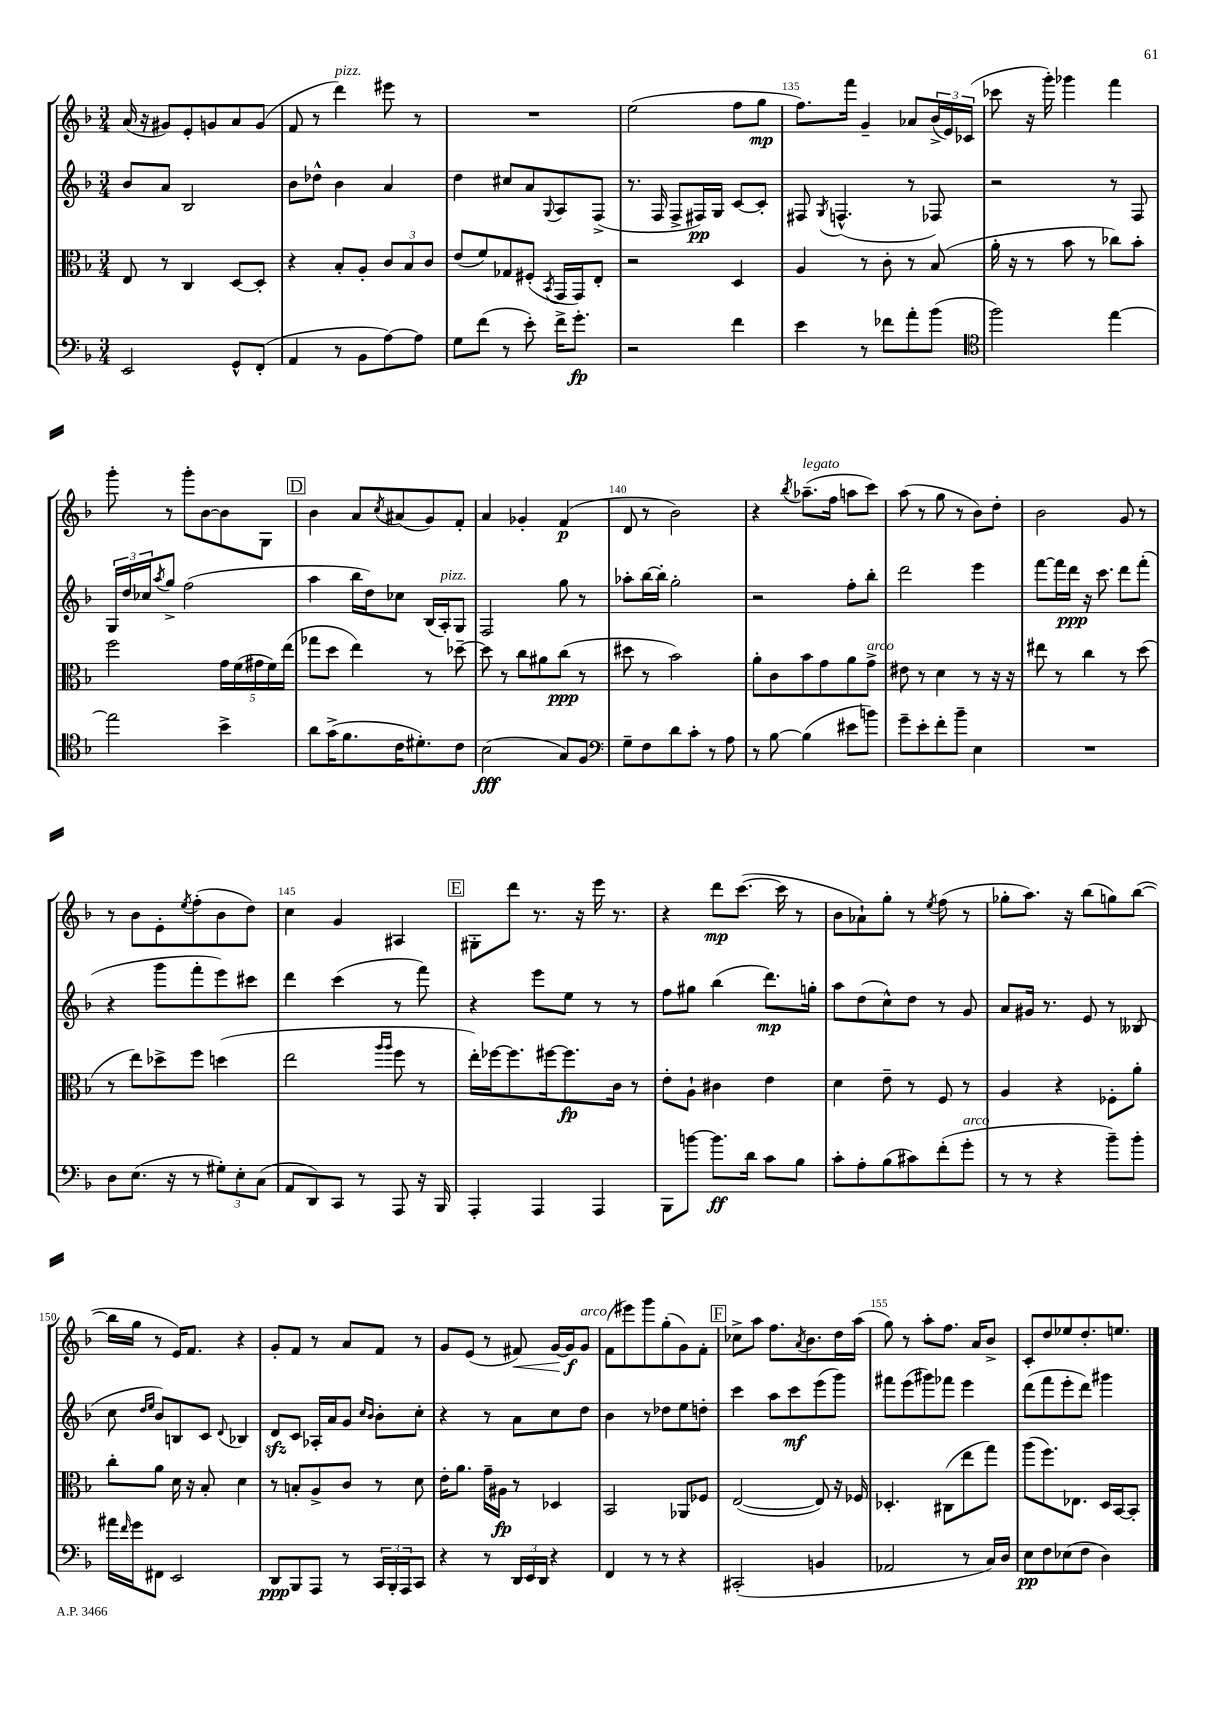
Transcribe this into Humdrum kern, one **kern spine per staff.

**kern	**kern	**kern	**kern
*staff4	*staff3	*staff2	*staff1
*clefF4	*clefC3	*clefG2	*clefG2
*k[b-]	*k[b-]	*k[b-]	*k[b-]
*M3/4	*M3/4	*M3/4	*M3/4
2EE	8E	8b-	(16a
.	.	.	16r
.	8r	8a	8g#)
.	4C	2B-	8e'
.	.	.	8g
8GG^^	[8D	.	8a
(8FF'	8D']	.	(8g
=	=	=	=
4AA	4r	8b-	8f
.	.	8dd-^^	8r
8r	8B-'	4b-	4ddd)
8BB-	8A'	.	.
[8A)	12c	4a	8eee#
.	12B-	.	.
8A]	.	.	8r
.	12c	.	.
=	=	=	=
8G	(8e	4dd	2.r
(8f	8f)	.	.
8r	8G-	8cc#	.
8e')	(8F#'	8a	.
.	8qBB-	8qqG	.
16f^	16GG	8A	.
8.g'	16GG)	.	.
.	8E'	(8F^	.
=	=	=	=
2r	2r	8.r	(2ee
.	.	16F	.
.	.	8F^	.
.	.	16F#)	.
.	.	16G	.
4f	4D	[8c	8ff
.	.	8c']	8gg
=	=	=	=
4e	4A	8F#	8.ff)
.	.	8qG	.
.	.	(4.F^^	.
.	.	.	16fff
8r	8r	.	4g~
8f-	8c'	.	.
8a'	8r	8r	8a-
(8b-	(8B-	8F-)	(24b-^
.	.	.	24e)
.	.	.	(24c-
=	=	=	=
*clefC4	*	*	*
2ff)	16a'	2r	8ccc-
.	16r	.	.
.	8r	.	16r
.	.	.	16ggg')
.	8b-	.	4ggg-
.	8r	.	.
[4ee	8cc-)	8r	4fff
.	8b-'	8F	.
=	=	=	=
2ee]	2ff	24G	8ggg'
.	.	24dd	.
.	.	24cc-	.
.	.	8qaa	.
.	.	8gg^	8r
.	.	(2ff	8ggg'
.	.	.	[8b-
4b-^	20g	.	8b-]
.	(20f	.	.
.	20g#	.	.
.	.	.	8G
.	20f)	.	.
.	(20ee	.	.
=	=	=	=
8a	8gg-	4aa	4b-
(16g^	8dd	.	.
8.f	.	.	.
.	4ee)	16bb-	8a
.	.	16dd)	.
.	.	.	8qcc
16c	.	8cc-	(8a#
8.d#')	.	.	.
.	8r	(16B-	8g)
.	.	16A')	.
8c	[8dd-~	8G	8f'
=	=	=	=
(2B-	8dd-]	2F	4a
.	8r	.	.
.	8cc	.	4g-'
.	8a#	.	.
8G)	(8cc	8gg	(4f
8F	8r	8r	.
=	=	=	=
*clefF4	*	*	*
8G~	8dd#	8aa-'	8d
8F	8r	[16bb-	8r
.	.	16bb-']	.
8d	2b-)	2gg'	2b-)
8c'	.	.	.
8r	.	.	.
8A	.	.	.
=	=	=	=
8r	8a'	2r	4r
[8B-	8c	.	.
.	.	.	8qbb-
(4B-]	8b-	.	(8.aa-~
.	8g	.	.
.	.	.	16ff
8e#	8a	8ff'	8aa
8b)	8g^	8bb-'	8ccc)
=	=	=	=
8g~	8e#	2ddd	(8aa
8e'	8r	.	8r
8f'	4d	.	8gg
8b-~	.	.	8r
4E	8r	4eee	8b-)
.	16r	.	8dd'
.	16r	.	.
=	=	=	=
2.r	8ee#	[8fff	2b-
.	8r	16fff]	.
.	.	16ddd	.
.	4cc	16r	.
.	.	8.ccc	.
.	8r	8ddd	8g
.	(8dd	(8fff'	8r
=	=	=	=
8D	8r	4r	8r
(8.E	8ee)	.	8b-
.	8dd-^	8ggg	8e'
16r	.	.	.
.	.	.	8qee
8r	8ff	8fff'	(8ff'
12G#')	(4dd	8eee)	8b-
12E'	.	.	.
.	.	8ccc#	8dd)
(12C	.	.	.
=	=	=	=
8AA	2ee	4ddd	4cc
8DD)	.	.	.
8CC	.	(4ccc	4g
8r	.	.	.
.	16qqaa	.	.
.	16qqaa	.	.
8AAA	8ff	8r	4A#
16r	8r	8fff)	.
16BBB-	.	.	.
=	=	=	=
4AAA'	16ee')	4r	8G#'
.	[16ff-	.	.
.	8.ff-]	.	8ddd
4AAA	.	8eee	8.r
.	[16ff#	.	.
.	8.ff#]	8ee	.
.	.	.	16r
4AAA	.	8r	16eee
.	16c	.	8.r
.	8r	8r	.
=	=	=	=
8BBB-	8e'	8ff	4r
[8b	8A`	8gg#	.
8.b]	4c#	(4bb-	8ddd
.	.	.	([8.ccc
16d	.	.	.
8c	4e	8.ddd)	.
.	.	.	16ccc]
8B-	.	.	8r
.	.	16gg'	.
=	=	=	=
8c'	4d	8aa	8b-
8A'	.	(8dd	8a-`)
(8B-	8e~	8cc^^)	8gg'
8c#)	8r	8dd	8r
.	.	.	8qee
(8f'	8F	8r	(8ff
8g'	8r	8g	8r
=	=	=	=
8r	4A	8a	8gg-'
8r	.	16g#	8.aa)
.	.	8.r	.
4r	4r	.	.
.	.	.	16r
.	.	8e	(8bb-
8b-~)	8F-'	8r	8gg)
8b-'	8a'	(8B--	([8bb-
=	=	=	=
16a#	8cc'	8cc	16bb-]
16qqf	.	.	.
16g	.	.	16gg
.	.	16qqdd	.
.	.	16qqee	.
8FF#	8a	8b-)	8r
2EE	16d	8B	16e)
.	16r	.	8.f
.	8B-'	8c	.
.	.	8qqd	.
.	4d	4B-	4r
=	=	=	=
8DD	8r	8d	8g'
8BBB-	8B'	8c	8f
8AAA	8A^	16A-'	8r
.	.	16a	.
8r	8c	8g	8a
.	.	16qqcc	.
.	.	16qqb-	.
24CC	8r	8b-'	8f
24BBB-'	.	.	.
24AAA	.	.	.
8CC	8d	8cc'	8r
=	=	=	=
4r	16e'	4r	8g
.	8.a	.	.
.	.	.	(8e
8r	16g~	8r	8r
.	16A#	.	.
24DD	8r	8a	8f#)
24EE	.	.	.
24DD	.	.	.
4r	4D-	8cc	[16g
.	.	.	16g]
.	.	8dd	8g
=	=	=	=
4FF	2BB-	4b-	(8f
.	.	.	8eee#)
8r	.	8r	8ggg
8r	.	8dd-	(8gg'
4r	8AA-	8ee	8g)
.	8F-	8dd'	8f'
=	=	=	=
(2CC#'	([2E	4ccc	8cc-^
.	.	.	8aa
.	.	8aa	8.ff
.	.	8ccc	.
.	.	.	8qa
.	.	.	8.b-
4BB	8E])	(8eee	.
.	16r	8ggg)	16dd
.	16F-	.	(16aa
=	=	=	=
2AA-	4.D-'	8fff#	8gg)
.	.	(8eee	8r
.	.	8ggg#)	8aa'
.	(8C#	8fff-	8.ff
8r	8ee	4eee	.
.	.	.	16a
16C)	8gg)	.	8b-^
16D	.	.	.
=	=	=	=
8E	(8aa	(8ddd	8c'
8F	8.ff)	8fff	8dd
(8E-	.	8eee'	8ee-
.	8.E-	.	.
8F	.	8ddd)	8.dd'
4D)	16D	4ggg#	.
.	[16BB-	.	8.ee
.	8BB-']	.	.
==	==	==	==
*-	*-	*-	*-
